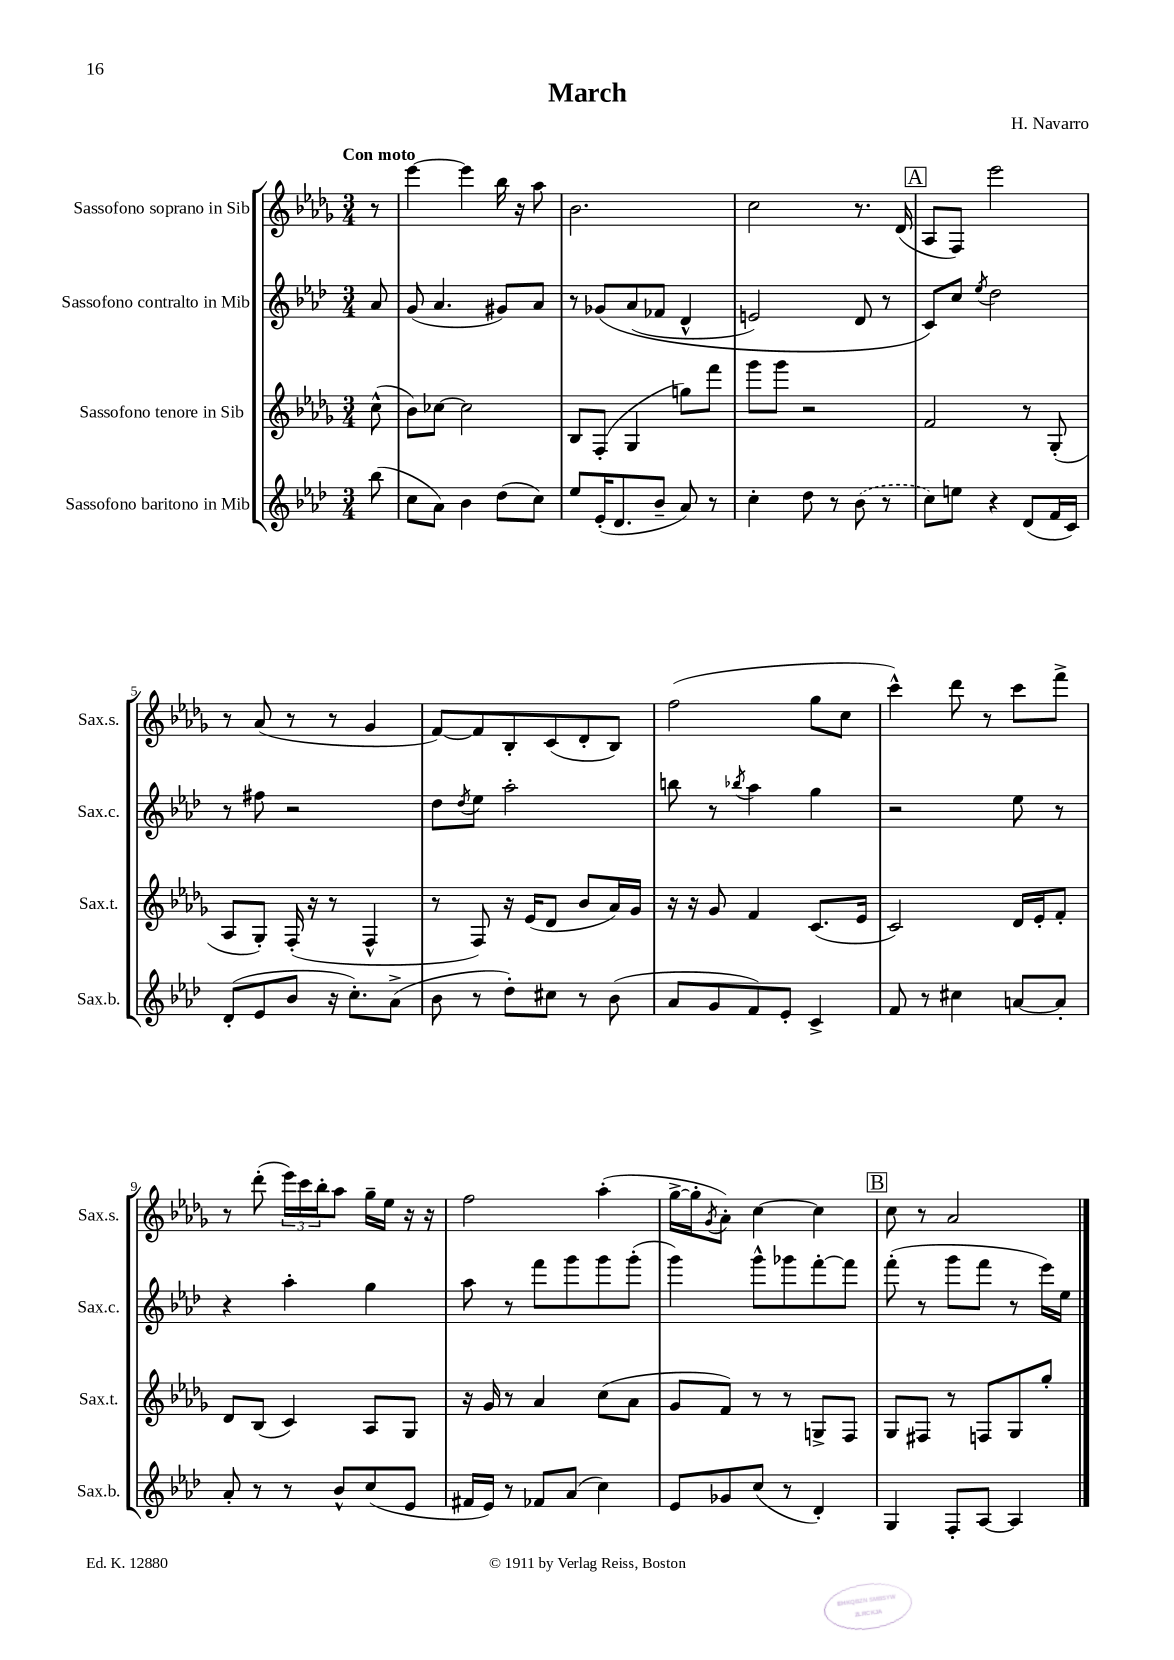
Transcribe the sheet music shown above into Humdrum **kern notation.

**kern	**kern	**kern	**kern
*staff4	*staff3	*staff2	*staff1
*clefG2	*clefG2	*clefG2	*clefG2
*k[b-e-a-d-]	*k[b-e-a-d-g-]	*k[b-e-a-d-]	*k[b-e-a-d-g-]
*M3/4	*M3/4	*M3/4	*M3/4
(8bb-\	(8cc^^\	8a-/	8r
=	=	=	=
8cc\L	8b-\L)	(8g/	[4eee-\
8a-\J)	[8cc-\J	4.a-/	.
4b-\	2cc-\]	.	4eee-\]
(8dd-\L	.	8g#/L)	16bb-\
.	.	.	16r
8cc\J)	.	8a-/J	8aa-\
=	=	=	=
8ee-/L	8B-/L	8r	2.b-\
(16e-'/K	(8F'/J	&(8g-/L	.
8.d-/	.	.	.
.	4G-/	(8a-/	.
8b-~/J	.	8f-/J	.
8a-/)	8gg\L)	4d-^^/	.
8r	8fff\J	.	.
=	=	=	=
4cc'\	8ggg-\L	2e/)	2cc\
.	8ggg-\J	.	.
8dd-\	2r	.	.
8r	.	.	.
(8b-\	.	8d-/	8.r
8r	.	8r	.
.	.	.	(16d-/
=	=	=	=
8cc\L)	2f/	8c/L&)	8A-/L
8ee\J	.	8cc/J	8F/J)
.	.	8qee-/	.
4r	.	2dd-\	2eee-\
(8d-/L	8r	.	.
16f/L	(8G-'/	.	.
16c/JJ)	.	.	.
=	=	=	=
(8d-'/L	8A-/L	8r	8r
8e-/	8G-'/J)	8ff#\	(8a-/
8b-/J	(16F'/	2r	8r
.	16r	.	.
16r	8r	.	8r
8.cc'\L)	.	.	.
.	4F^^/	.	4g-/
(8a-^\J	.	.	.
=	=	=	=
8b-\	8r	8dd-\L	[8f/L)
.	.	8qdd-/	.
8r	8F/)	8ee-\J	8f/]
8dd-'\L)	16r	2aa-'\	8B-'/
.	(16e-/LK	.	.
8cc#\J	8d-/J	.	(8c/
8r	8b-/L	.	8d-'/
(8b-\	16a-/L)	.	8B-/J)
.	16g-/JJ	.	.
=	=	=	=
8a-/L	16r	8bb\	(2ff\
.	16r	.	.
8g/	8g-/	8r	.
.	.	8qbb-/	.
8f/)	4f/	4aa-\	.
8e-'/J	.	.	.
4c^/	(8.c/L	4gg\	8gg-\L
.	.	.	8cc\J
.	16e-/Jk	.	.
=	=	=	=
8f/	2c/)	2r	4ccc^^\)
8r	.	.	.
4cc#\	.	.	8ddd-\
.	.	.	8r
[8a/L	16d-/LL	8ee-\	8ccc\L
.	16e-'/J	.	.
8a'/]J	8f'/J	8r	8fff^\J
=	=	=	=
8a-'/	8d-/L	4r	8r
8r	(8B-/J	.	(8ddd-'\
8r	4c/)	4aa-'\	24eee-\LL)
.	.	.	24ccc\
.	.	.	24bb-'\J
8b-^^/L	.	.	8aa-\J
(8cc/	8A-/L	4gg\	16gg-~\LL
.	.	.	16ee-\JJ
8e-/J	8G-/J	.	16r
.	.	.	16r
=	=	=	=
16f#/LL	16r	8aa-\	2ff\
16e-/JJ)	16g-/	.	.
8r	8r	8r	.
8f-/L	4a-/	8fff\L	.
(8a-/J	.	8ggg\	.
4cc\)	(8cc\L	8ggg\	(4aa-'\
.	8a-\J	(8ggg'\J	.
=	=	=	=
8e-/L	8g-/L	4ggg\)	[16gg-^\LL
.	.	.	16gg-'\]J
.	.	.	8qg-/
8g-/	8f/J)	.	8a-'\J)
(8cc/J	8r	8ggg^^\L	[4cc\
8r	8r	8ggg-\	.
4d-'/)	8G^/L	[8fff'\	4cc\]
.	8F/J	8fff\]J	.
=	=	=	=
4G/	8G-/L	(8fff'\	8cc\
.	8F#/J	8r	8r
8F'/L	8r	8ggg\L	2a-/
[8A-/J	8F/L	8fff\J	.
4A-/]	8G-/	8r	.
.	8gg-'/J	16eee-\LL)	.
.	.	16ee-\JJ	.
==	==	==	==
*-	*-	*-	*-
